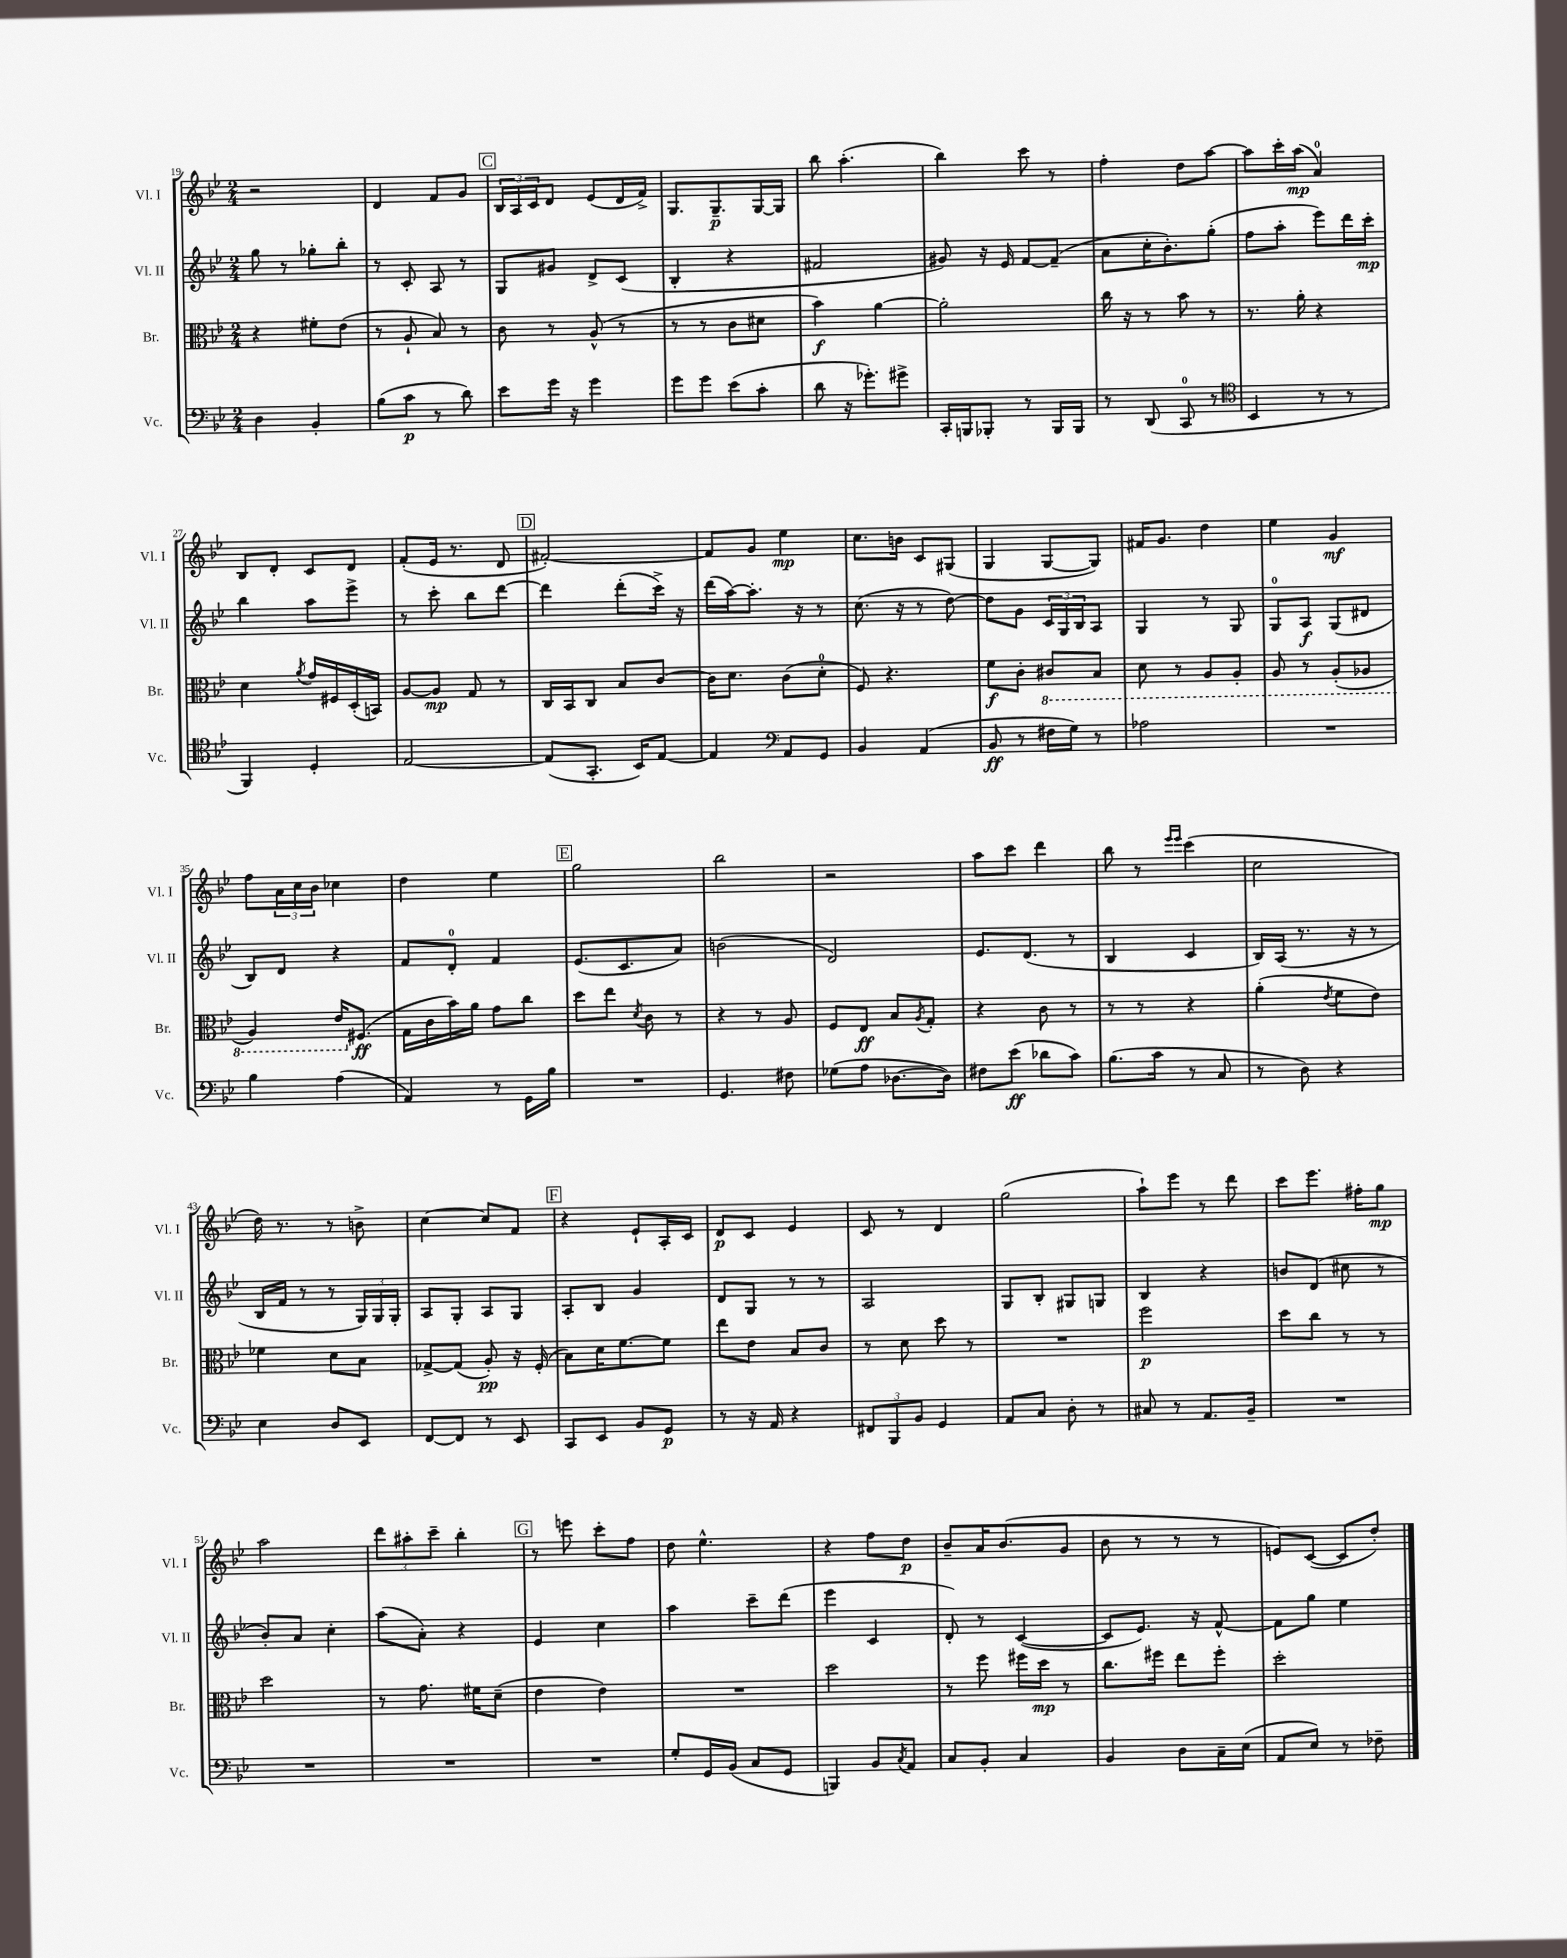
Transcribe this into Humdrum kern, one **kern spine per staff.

**kern	**kern	**kern	**kern
*staff4	*staff3	*staff2	*staff1
*clefF4	*clefC3	*clefG2	*clefG2
*k[b-e-]	*k[b-e-]	*k[b-e-]	*k[b-e-]
*M2/4	*M2/4	*M2/4	*M2/4
4D	4r	8gg	2r
.	.	8r	.
4BB-'	8f#'	8gg-'	.
.	(8e-	8bb-'	.
=	=	=	=
(8B-	8r	8r	4d
8c	8A`	8c'	.
8r	8B-)	8A	8f
8d)	8r	8r	8g
=	=	=	=
8e-	8c	8G	24B-
.	.	.	24A
.	.	.	24c
16g	8r	8g#	8d
16r	.	.	.
4g	(8A^^	8d^	(8e-
.	8r	(8c	16d
.	.	.	16f^)
=	=	=	=
8g	8r	4B-'	8.G
8g	8r	.	.
.	.	.	8.G~
(8e-	8c	4r	.
8c'	8d#	.	[16G
.	.	.	16G]
=	=	=	=
8d	4b-)	2f#	8bb-
16r	.	.	(4.aa'
8.g-')	.	.	.
.	[4a	.	.
8g#^	.	.	.
=	=	=	=
16CC'	2a']	8g#)	4bb-)
16BBB	.	.	.
8BBB-'	.	16r	.
.	.	16e-	.
8r	.	[8f	8ccc
16BBB-	.	(8f~]	8r
16BBB-	.	.	.
=	=	=	=
8r	16cc	8a	4ff'
.	16r	.	.
(8DD	8r	16cc'	.
.	.	8.b-')	.
8CC	8b-	.	8dd
8r	8r	(8gg'	[8aa
=	=	=	=
*clefC4	*	*	*
4BB-	8.r	8ff	8aa]
.	.	8aa'	16ccc'
.	16a'	.	(16aa
8r	4r	8eee-)	4a)
8r	.	16ddd	.
.	.	16ccc'	.
=	=	=	=
4FF)	4d	4bb-	8B-
.	.	.	8d'
.	8qa	.	.
4D'	16g	8aa	8c
.	16F#	.	.
.	(16D'	8eee-^	8d
.	16BB)	.	.
=	=	=	=
[2E-	[8A	8r	(8f'
.	8A]	8ccc'	16e-
.	.	.	8.r
.	8G	8bb-	.
.	8r	[8ddd	8d
=	=	=	=
(8E-]	16C	4ddd]	[2f#')
.	16BB-	.	.
8.GG'	8C	.	.
.	8B-	(8ddd'	.
16BB-)	.	.	.
[8E-	[8c	16ccc^)	.
.	.	16r	.
=	=	=	=
4E-]	16c]	(16ddd	8f#]
.	8.d	[16aa)	.
.	.	8.aa']	8g
*clefF4	*	*	*
8AA	(8c	.	4ee-
.	.	16r	.
8GG	8d'	8r	.
=	=	=	=
4BB-	8F)	(8.cc	8.cc
.	4.r	.	.
.	.	16r	16b
(4AA	.	8r	8c
.	.	[8dd)	(8G#
=	=	=	=
8BB-	8f	8dd]	4G
8r	8c'	8g	.
16F#	8C#	24c	[8G
.	.	24G	.
16G)	.	.	.
.	.	24B-	.
8r	8BB-	8A	8G])
=	=	=	=
2A-	8D	4G	16f#
.	.	.	8.g
.	8r	.	.
.	8AA	8r	4dd
.	8AA'	8G	.
=	=	=	=
2r	8AA	8G	4ee-
.	8r	8A	.
.	(8AA'	(8G	4g
.	8AA-	8d#	.
=	=	=	=
4B-	4AA)	8B-)	8ff
.	.	8d	24a
.	.	.	24cc
.	.	.	24b-
(4A	16E-	4r	4cc-
.	(8.F#	.	.
=	=	=	=
4AA)	16G	8f	4dd
.	16c	.	.
.	16b-)	8d'	.
.	16a	.	.
8r	8g	4f	4ee-
16GG	8cc	.	.
16B-	.	.	.
=	=	=	=
2r	8dd	(8.e-	2gg
.	8ee-	.	.
.	.	8.c	.
.	8qd	.	.
.	8c	.	.
.	8r	8a)	.
=	=	=	=
4.GG	4r	(2b	2bb-
.	8r	.	.
8F#	8A	.	.
=	=	=	=
(8G-	8F	2d)	2r
8A	8E-	.	.
[8.D-	8B-	.	.
.	8qA	.	.
.	8G'	.	.
16D-])	.	.	.
=	=	=	=
8F#	4r	8.e-	8aa
(8e-	.	.	8ccc
.	.	(8.d	.
8d-	8c	.	4ddd
8c)	8r	8r	.
=	=	=	=
(8.B-	8r	4B-	8bb-
.	8r	.	8r
16c	.	.	.
.	.	.	16qqeee-
.	.	.	16qqeee-
8r	4r	4c	(4ccc
8C	.	.	.
=	=	=	=
8r	(4a'	16B-)	2cc
.	.	(16A	.
8D)	.	8.r	.
.	8qe-	.	.
4r	8f	.	.
.	.	16r	.
.	8e-)	8r	.
=	=	=	=
4E-	4f-	16B-	16dd)
.	.	16f	8.r
.	.	8r	.
8D	8d	8r	8r
8EE-	8B-	24G)	8b^
.	.	24G	.
.	.	24G'	.
=	=	=	=
[8FF	[8G-^	8A	[4cc
8FF]	(8G-]	8G'	.
8r	8A')	8A	8cc]
8EE-	16r	8G	8f
.	(16F'	.	.
=	=	=	=
8CC	8B-)	8A'	4r
8EE-	16d	8B-	.
.	[8.f	.	.
8BB-	.	4g	8e-`
8GG	8f]	.	16A'
.	.	.	16c
=	=	=	=
8r	8ee-	8d	8d
16r	8e-	8G	8c
16AA	.	.	.
4r	8B-	8r	4e-
.	8c	8r	.
=	=	=	=
12FF#	8r	2A	8c
12BBB-	.	.	.
.	8d	.	8r
12BB-	.	.	.
4GG	8dd	.	4d
.	8r	.	.
=	=	=	=
8AA	2r	8G	(2gg
8C	.	8B-'	.
8D'	.	8G#	.
8r	.	8G	.
=	=	=	=
8C#	2ff	4B-	8aa`)
8r	.	.	8eee-
8.AA	.	4r	8r
.	.	.	8ddd
16BB-~	.	.	.
=	=	=	=
2r	8dd	8b	8ccc
.	8cc	(8d	8.eee-
.	8r	8cc#	.
.	.	.	16ff#'
.	8r	8r	8gg
=	=	=	=
2r	2dd	8b-')	2aa
.	.	8a	.
.	.	4cc'	.
=	=	=	=
2r	8r	(8aa	12ddd
.	.	.	12aa#'
.	8.g	8a')	.
.	.	.	12ccc~
.	.	4r	4bb-'
.	16f#	.	.
.	(8d~	.	.
=	=	=	=
2r	4e-	4e-	8r
.	.	.	8eee
.	4e-)	4cc	8ccc'
.	.	.	8ff
=	=	=	=
8G'	2r	4aa	8dd
16GG	.	.	4.ee-^^
(16BB-	.	.	.
8C	.	8ccc~	.
8GG	.	(8ddd	.
=	=	=	=
4BBB)	2dd	4eee-	4r
8BB-	.	4c	8ff
8qC	.	.	.
8AA	.	.	8dd
=	=	=	=
8C	8r	8d')	8b-~
8BB-'	8ff	8r	16a
.	.	.	(8.b-
4C	16ff#	([4c	.
.	16dd	.	.
.	8r	.	8g
=	=	=	=
4BB-	8.cc	8c]	8b-
.	.	8.e-)	8r
.	16ff#	.	.
8D	8ee-	.	8r
.	.	16r	.
16C~	8ff#'	[8f^^	8r
(16E-	.	.	.
=	=	=	=
8AA	2dd'	8f]	8e)
8E-)	.	8gg	([8c
8r	.	4ee-	8c]
8F-~	.	.	8dd')
==	==	==	==
*-	*-	*-	*-
